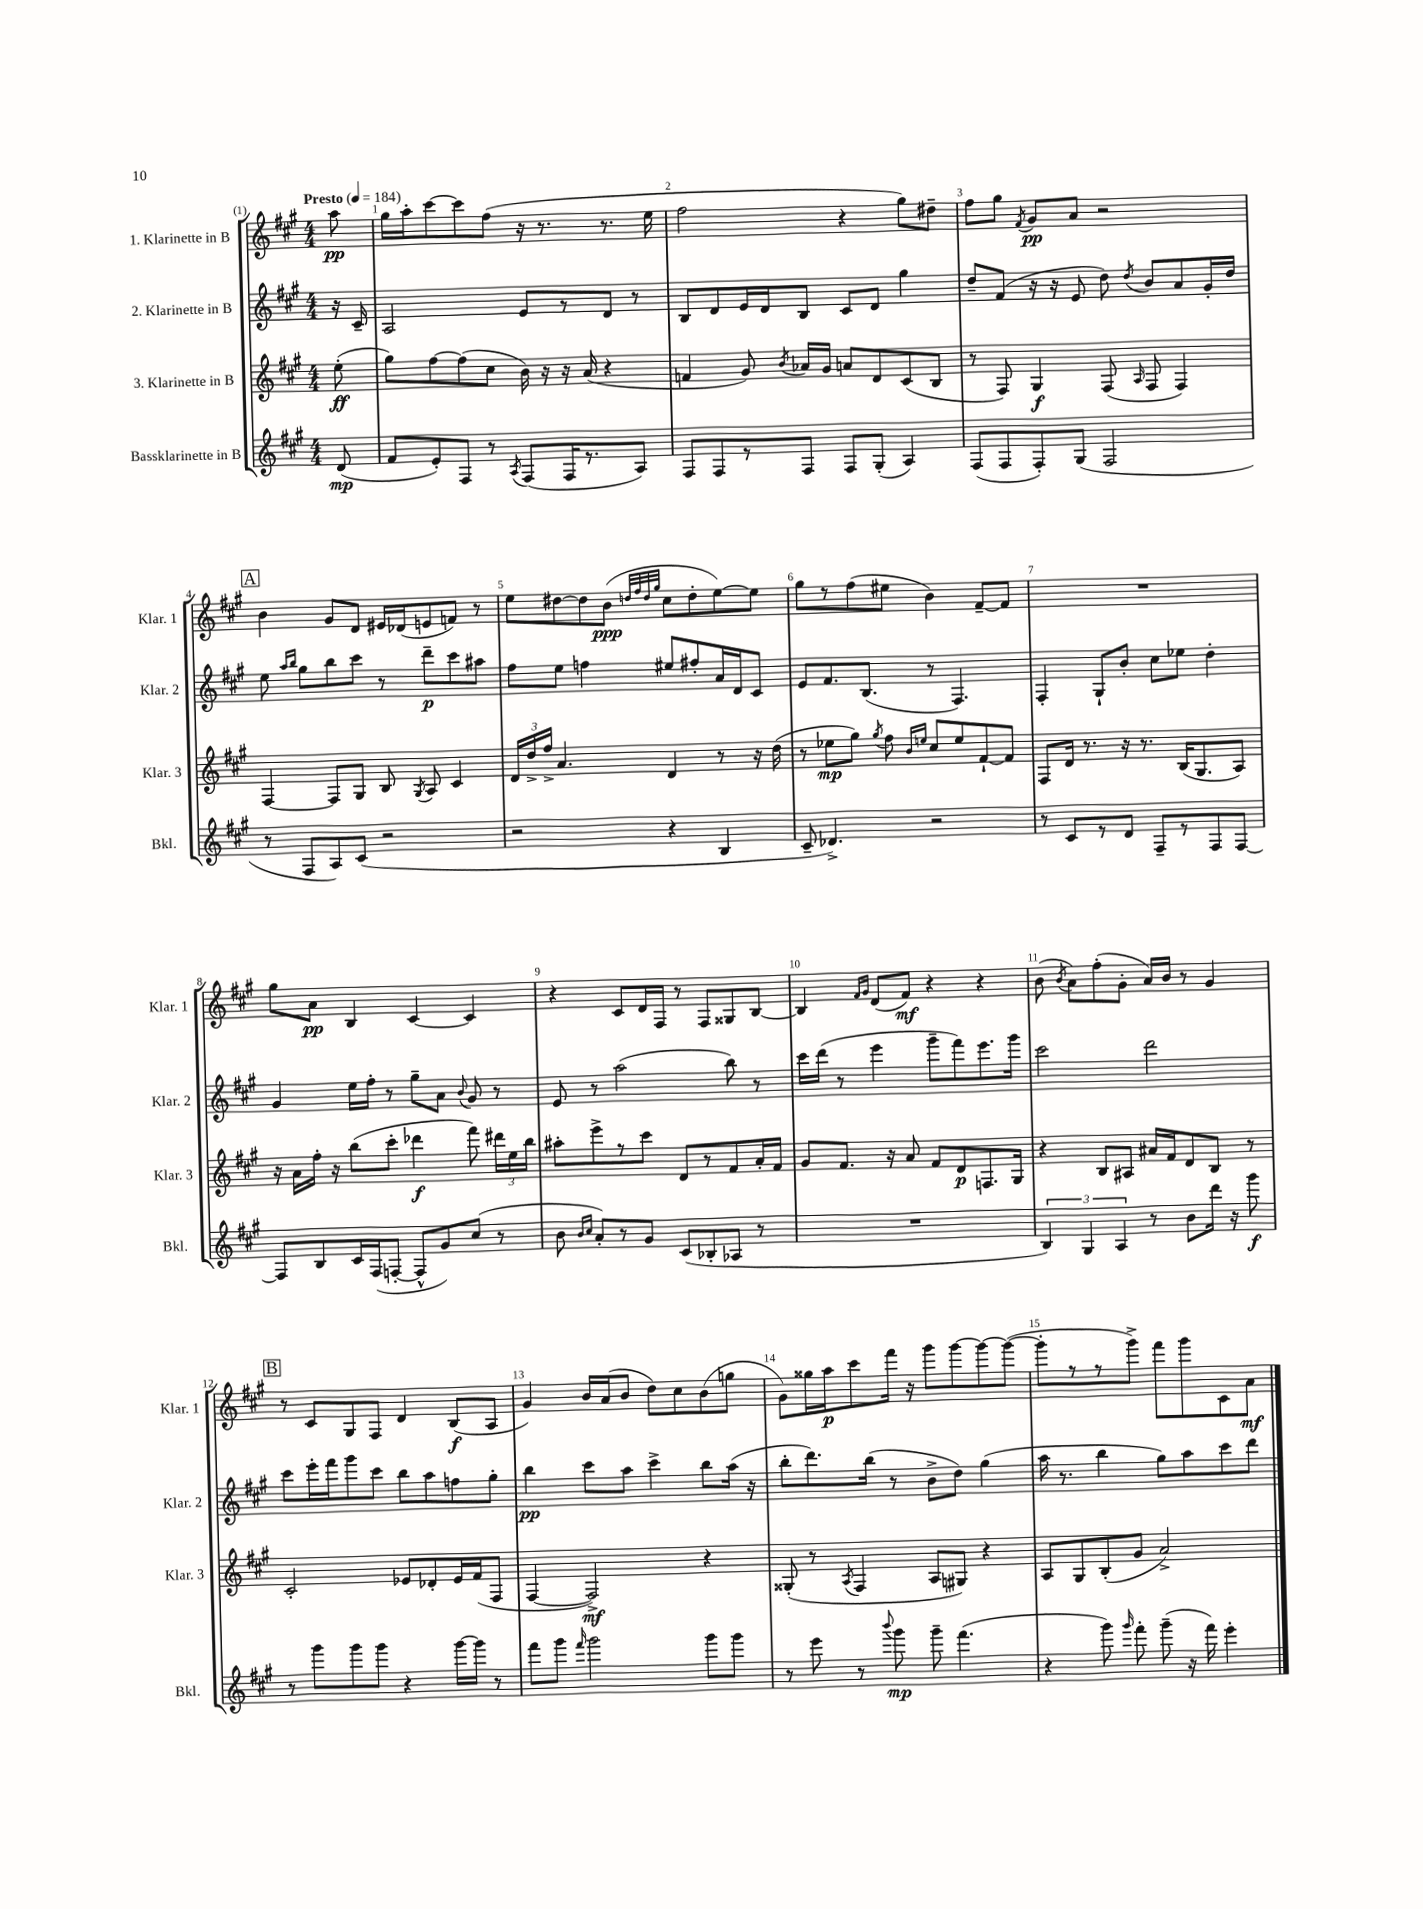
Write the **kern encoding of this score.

**kern	**dynam	**kern	**dynam	**kern	**dynam	**kern	**dynam
*part4	*part4	*part3	*part3	*part2	*part2	*part1	*part1
*staff4	*staff4	*staff3	*staff3	*staff2	*staff2	*staff1	*staff1
*I"Bassklarinette in B	*	*I"3. Klarinette in B	*	*I"2. Klarinette in B	*	*I"1. Klarinette in B	*
*I'Bkl.	*	*I'Klar. 3	*	*I'Klar. 2	*	*I'Klar. 1	*
*clefG2	*	*clefG2	*	*clefG2	*	*clefG2	*
*k[f#c#g#]	*	*k[f#c#g#]	*	*k[f#c#g#]	*	*k[f#c#g#]	*
*M4/4	*	*M4/4	*	*M4/4	*	*M4/4	*
*MM184	*	*MM184	*	*MM184	*	*MM184	*
=	=	=	=	=	=	=	=
!	!	!	!	!	!	!LO:TX:a:B:t=Presto	!
(8d/	mp	(8ee'\	ff	16r	.	8aa\	pp
.	.	.	.	16c#~/	.	.	.
=1	=1	=1	=1	=1	=1	=1	=1
8f#/L	.	8gg#\L)	.	2A/	.	16gg#\LL	.
.	.	.	.	.	.	16aa'\J	.
8e'/)	.	[8ff#\	.	.	.	[8ccc#\	.
8F#/J	.	(8ff#\]	.	.	.	8ccc#\]	.
8r	.	8cc#\J	.	.	.	(8ff#\J	.
8qA/	.	.	.	.	.	.	.
(8F#/L	.	16b\)	.	8e/L	.	16r	.
.	.	16r	.	.	.	8.r	.
16F#/K	.	16r	.	8r	.	.	.
8.r	.	(16a/	.	.	.	.	.
.	.	4r	.	8d/J	.	8.r	.
8A/J)	.	.	.	8r	.	.	.
.	.	.	.	.	.	16ee\	.
=2	=2	=2	=2	=2	=2	=2	=2
8F#/L	.	4fn/	.	8B/L	.	2ff#\	.
8F#/	.	.	.	8d/	.	.	.
8r	.	8g#/)	.	16e/L	.	.	.
.	.	.	.	16d/J	.	.	.
.	.	8qb/	.	.	.	.	.
8F#/J	.	16a-X/LL	.	8B/J	.	.	.
.	.	16g#/JJ	.	.	.	.	.
8F#/L	.	8an/L	.	8c#/L	.	4r	.
(8G#'/J	.	8d/	.	8d/J	.	.	.
4A/)	.	(8c#/	.	4gg#\	.	8gg#\L)	.
.	.	8B/J	.	.	.	8dd#X~\J	.
=3	=3	=3	=3	=3	=3	=3	=3
(8F#/L	.	8r	.	8dd~/L	.	8ff#\L	.
8F#/	.	8F#/)	.	(8f#/J	.	8gg#\J	.
.	.	.	.	.	.	8qf#/	.
8F#'/)	.	4G#/	f	16r	.	8g#/L	pp
.	.	.	.	16r	.	.	.
(8G#/J	.	.	.	8e/	.	8a/J	.
2F#/	.	(8F#/	.	8dd\)	.	2r	.
.	.	16qqA/	.	8qdd/	.	.	.
.	.	8F#/	.	8b/L	.	.	.
.	.	4F#/)	.	8a/	.	.	.
.	.	.	.	16g#'/L	.	.	.
.	.	.	.	16dd/JJ	.	.	.
!!LO:LB:g=z
!!LO:REH:place=s1:t=A
=4	=4	=4	=4	=4	=4	=4	=4
8r	.	[4F#/	.	8ee\	.	4b\	.
.	.	.	.	16qqaa/LL	.	.	.
.	.	.	.	16qqbb/JJ	.	.	.
8F#/L	.	.	.	8gg#\L	.	.	.
8A/)	.	8F#/L]	.	8bb\	.	8g#/L	.
(8c#/J	.	8G#/J	.	8ccc#\J	.	8d/J	.
2r	.	8B/	.	8r	.	16e#X/LL	.
.	.	.	.	.	.	(16d-X/J	.
.	.	8qG#/	.	.	.	.	.
.	.	8A/	.	8ddd~\L	p	8en/	.
.	.	4c#/	.	8ccc#\	.	8fn/J)	.
.	.	.	.	8aa#X\J	.	8r	.
=5	=5	=5	=5	=5	=5	=5	=5
2r	.	24d/LL	.	8ff#\L	.	8ee\L	.
.	.	24dd^/	.	.	.	.	.
.	.	24ff#^/JJ	.	.	.	.	.
.	.	4.a/	.	8ee\J	.	[8dd#X\	.
.	.	.	.	4ffn\	.	8dd#\]	.
.	.	.	.	.	.	(8b\J	ppp
.	.	.	.	.	.	32qqddn/LLL	.
.	.	.	.	.	.	32qqff#/	.
.	.	.	.	.	.	32qqdd/	.
.	.	.	.	.	.	32qqgg#/JJJ	.
4r	.	4d/	.	8ee#X/L	.	8cc#\L	.
.	.	.	.	8ff#X'/	.	8dd'\	.
4B/	.	8r	.	16a/L	.	[8ee\)	.
.	.	.	.	16d/J	.	.	.
.	.	16r	.	8c#/J	.	8ee\J]	.
.	.	(16dd\	.	.	.	.	.
=6	=6	=6	=6	=6	=6	=6	=6
8c#~/	.	8r	.	8e/L	.	8gg#\L	.
4.d-X^/)	.	8ee-X\L	mp	8.f#/	.	8r	.
.	.	8gg#\J)	.	.	.	(8ff#\	.
.	.	.	.	(8.B/J	.	.	.
.	.	8qgg#/	.	.	.	.	.
.	.	8ff#\	.	.	.	8ee#X\J	.
.	.	16qqb/LL	.	.	.	.	.
.	.	16qqeen/JJ	.	.	.	.	.
2r	.	8cc#/L	.	8r	.	4b\)	.
.	.	8ee/	.	4.F#/)	.	.	.
.	.	[8f#`/	.	.	.	[8f#~/L	.
.	.	8f#/J]	.	.	.	8f#/J]	.
=7	=7	=7	=7	=7	=7	=7	=7
8r	.	8F#/L	.	4F#'/	.	1r	.
8c#/L	.	16d/Jk	.	.	.	.	.
.	.	8.r	.	.	.	.	.
8r	.	.	.	8G#`/L	.	.	.
8d/J	.	16r	.	8b'/J	.	.	.
.	.	8.r	.	.	.	.	.
8F#~/L	.	.	.	8cc#\L	.	.	.
8r	.	(16B/KL	.	8ee-X\J	.	.	.
.	.	8.G#/	.	.	.	.	.
8F#/	.	.	.	4dd'\	.	.	.
[8F#/J	.	8A/J)	.	.	.	.	.
!!LO:LB:g=z
=8	=8	=8	=8	=8	=8	=8	=8
8F#/L]	.	16r	.	4g#/	.	8gg#\L	.
.	.	16a\LL	.	.	.	.	.
8B/	.	16ff#'\JJ	.	.	.	8a\J	pp
.	.	16r	.	.	.	.	.
16c#/L	.	(8bb\L	.	16ee\LL	.	4B/	.
(16F#/J	.	.	.	16ff#'\JJ	.	.	.
[8Fn'/J	.	8ccc#'\J	.	8r	.	.	.
8F^^/L]	.	4ddd-X\	f	8gg#~\L	.	[4c#/	.
8g#/)	.	.	.	8a\J	.	.	.
.	.	.	.	8qqb/	.	.	.
(8cc#/J	.	8fff#\)	.	8g#/	.	4c#/]	.
8r	.	24ddd#X\LL	.	8r	.	.	.
.	.	24ee\	.	.	.	.	.
.	.	24bb\JJ	.	.	.	.	.
=9	=9	=9	=9	=9	=9	=9	=9
8b\	.	8aa#X'\L	.	8e/	.	4r	.
16qqb/LL	.	.	.	.	.	.	.
16qqcc#/JJ	.	.	.	.	.	.	.
8a'/L)	.	8eee^\	.	8r	.	.	.
8r	.	8r	.	(2aa\	.	8c#/L	.
8g#/J	.	8ccc#\J	.	.	.	16d/L	.
.	.	.	.	.	.	16F#/JJ	.
(8c#/L	.	8d/L	.	.	.	8r	.
8B-X'/	.	8r	.	.	.	8F#/L	.
8A-X/J	.	8f#/	.	8bb\)	.	8G##X/	.
8r	.	16a'/L	.	8r	.	[8B/J	.
.	.	16f#/JJ	.	.	.	.	.
=10	=10	=10	=10	=10	=10	=10	=10
1r	.	8g#/L	.	16ccc#\LL	.	4B/]	.
.	.	.	.	(16ddd\JJ	.	.	.
.	.	8.f#/J	.	8r	.	.	.
.	.	.	.	.	.	16qqf#/LL	.
.	.	.	.	.	.	16qqg#/JJ	.
.	.	.	.	4eee\	.	(8d/L	.
.	.	16r	.	.	.	.	.
.	.	8a/	.	.	.	8f#/J)	mf
.	.	8f#/L	.	8ggg#~\L	.	4r	.
.	.	8d/	p	8fff#\)	.	.	.
.	.	8.Fn/	.	8.eee\	.	4r	.
.	.	16G#/Jk	.	16ggg#\Jk	.	.	.
=11	=11	=11	=11	=11	=11	=11	=11
6B/)	.	4r	.	2ccc#\	.	(8b\	.
.	.	.	.	.	.	8qb/	.
.	.	.	.	.	.	8a\L)	.
6G#/	.	.	.	.	.	.	.
.	.	8B/L	.	.	.	(8ff#'\	.
6A/	.	.	.	.	.	.	.
.	.	8A#X/J	.	.	.	8g#'\J	.
8r	.	16a#X/LL	.	2ddd\	.	16a/LL)	.
.	.	16f#/J	.	.	.	16b/JJ	.
8b\L	.	8d/	.	.	.	8r	.
16ddd\Jk	.	8B/J	.	.	.	4g#/	.
16r	.	.	.	.	.	.	.
8ggg#\	f	8r	.	.	.	.	.
!!LO:LB:g=z
!!LO:REH:place=s1:t=B
=12	=12	=12	=12	=12	=12	=12	=12
8r	.	2c#'/	.	8ccc#\L	.	8r	.
8ggg#\L	.	.	.	16eee'\L	.	8c#/L	.
.	.	.	.	16fff#\J	.	.	.
8ggg#\	.	.	.	8ggg#\	.	8G#/	.
8ggg#\J	.	.	.	8ccc#\J	.	8F#/J	.
4r	.	8e-X/L	.	8bb\L	.	4d/	.
.	.	8d-X'/	.	8aa\	.	.	.
[16ggg#\LL	.	16e-/L	.	8ffn\	.	(8B/L	f
16ggg#\JJ]	.	(16f#/J	.	.	.	.	.
8r	.	8F#/J	.	8gg#'\J	.	8A/J	.
=13	=13	=13	=13	=13	=13	=13	=13
8fff#\L	.	[4F#/	.	4bb\	pp	4g#/)	.
8ggg#\J	.	.	.	.	.	.	.
16qqfff#/	.	.	.	.	.	.	.
2ggg#\	.	2F#^/])	mf	8ccc#\L	.	16b/LL	.
.	.	.	.	.	.	(16a/J	.
.	.	.	.	8aa\J	.	8b/J	.
.	.	.	.	4ccc#^\	.	8dd\L)	.
.	.	.	.	.	.	8cc#\	.
8ggg#\L	.	4r	.	8bb\L	.	(8b\	.
8ggg#\J	.	.	.	(16aa\Jk	.	8ggn\J	.
.	.	.	.	16r	.	.	.
=14	=14	=14	=14	=14	=14	=14	=14
8r	.	(8G##X'/	.	8bb'\L	.	8g#\L)	.
8eee\	.	8r	.	8.ddd\)	.	16gg##X\L	.
.	.	.	.	.	.	16aa\J	p
.	.	8qA/	.	.	.	.	.
8r	.	4F#/	.	.	.	8ccc#\	.
.	.	.	.	(16bb\Jk	.	.	.
8qqbbb/	.	.	.	.	.	.	.
8ggg#\	mp	.	.	8r	.	16fff#\Jk	.
.	.	.	.	.	.	16r	.
8ggg#~\	.	8A/L	.	8b^\L	.	8ggg#\L	.
(4.fff#\	.	8G#X/J)	.	8dd\J)	.	[8ggg#\	.
.	.	4r	.	(4gg#\	.	8ggg#\_	.
.	.	.	.	.	.	(8ggg#\J_	.
=15	=15	=15	=15	=15	=15	=15	=15
4r	.	8A/L	.	16aa\	.	8ggg#'\L]	.
.	.	.	.	8.r	.	.	.
.	.	8G#/	.	.	.	8r	.
8ggg#\)	.	(8B'/	.	4bb\	.	8r	.
16qqggg#/	.	.	.	.	.	.	.
8fff#'\	.	8g#/J	.	.	.	8ggg#^\J)	.
(8ggg#~\	.	2a^/)	.	8gg#\L)	.	8fff#\L	.
16r	.	.	.	8aa\	.	8ggg#\	.
16fff#\)	.	.	.	.	.	.	.
4eee'\	.	.	.	8ccc#\	.	8c#\	.
.	.	.	.	8ddd\J	.	8a\J	mf
==	==	==	==	==	==	==	==
*-	*-	*-	*-	*-	*-	*-	*-
